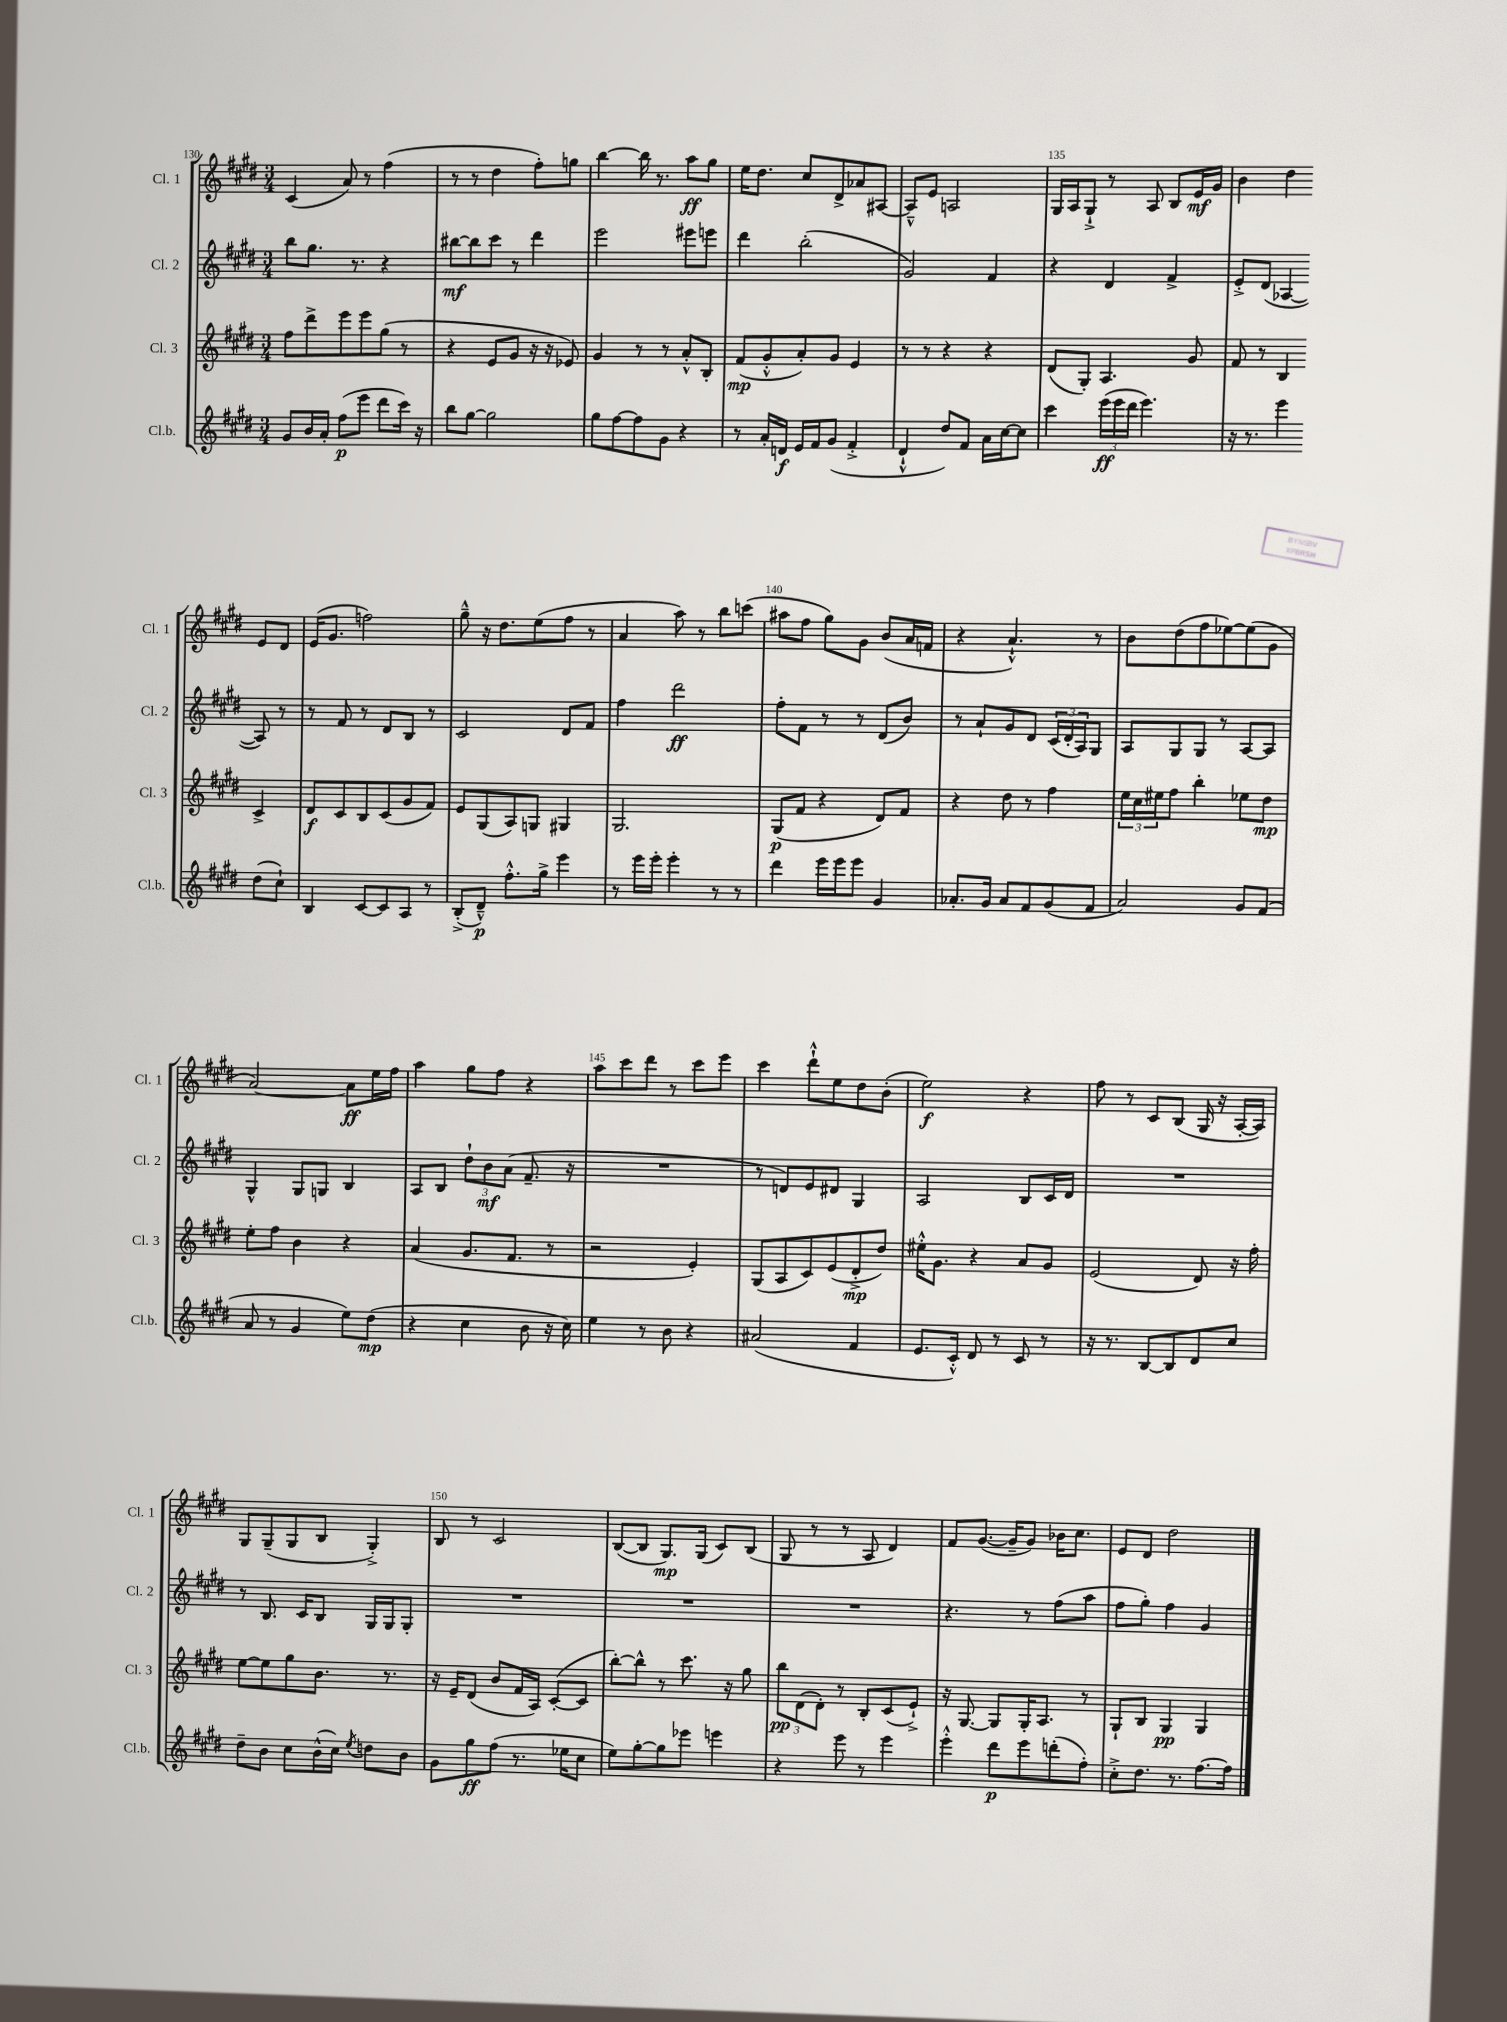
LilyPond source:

<<
\new StaffGroup <<
\new Staff = "s0" \with { instrumentName = "Cl. 1" shortInstrumentName = "Cl. 1" } {
    \clef treble \key e \major \numericTimeSignature \time 3/4
    cis'4( a'8) r8 fis''4( |
    r8 r8 dis''4 fis''8-.) g''8 |
    b''4~ b''16 r8. a''8\ff gis''8 |
    e''16 dis''8. cis''8 dis'8-> aes'8 ais8~ |
    ais8---^ e'8 a2 |
    gis16 a16 gis8-!-> r8 a8 b8 e'16\mf gis'16 |
    b'4 dis''4 e'8 dis'8 |
    e'16( gis'8. f''2) |
    gis''8---^ r16 dis''8. e''8( fis''8 r8 |
    a'4 a''8) r8 b''8 c'''8( |
    ais''8 fis''8 gis''8) gis'8 b'8( a'16 f'16 |
    r4 a'4.-!-^) r8 |
    b'8 dis''8( fis''8 ees''8~) ees''8( gis'8 |
    a'2~) a'8\ff e''16 fis''16 |
    a''4 gis''8 fis''8 r4 |
    a''8 cis'''8 dis'''8 r8 cis'''8 e'''8 |
    cis'''4 dis'''8-!-^ e''8 dis''8 b'8-.( |
    e''2\f) r4 |
    fis''8 r8 cis'8 b8( gis16 r16 a16~-. a16) |
    gis8 gis8--( gis8 b8 gis4-.->) |
    b8 r8 cis'2 |
    b8~( b8 gis8.\mp) gis16( cis'8) b8( |
    gis8 r8 r8 a8 dis'4) |
    fis'8 gis'8.~( gis'16-- gis'8) bes'16 cis''8. |
    e'8 dis'8 dis''2 \bar "|." |
}
\new Staff = "s1" \with { instrumentName = "Cl. 2" shortInstrumentName = "Cl. 2" } {
    \clef treble \key e \major \numericTimeSignature \time 3/4
    b''8 gis''8. r8. r4 |
    bis''8~\mf bis''8 cis'''8 r8 dis'''4 |
    e'''2 eis'''8 e'''8 |
    dis'''4 b''2-.( |
    gis'2) fis'4 |
    r4 dis'4 fis'4-> |
    e'8-.-> dis'8( aes4~ aes8) r8 |
    r8 fis'8 r8 dis'8 b8 r8 |
    cis'2 dis'8 fis'8 |
    fis''4 dis'''2\ff |
    fis''8-. fis'8 r8 r8 dis'8( b'8) |
    r8 a'8-! gis'8 dis'8 \tuplet 3/2 { cis'16( dis'16-. a16) } gis8 |
    a8 gis8 gis8 r8 a8~ a8 |
    gis4-^ gis8 g8 b4 |
    a8 b8 \tuplet 3/2 { dis''8-! b'8\mf a'8( } fis'8.-- r16 |
    R2. |
    r8 d'8) e'8 dis'8 gis4 |
    a2 b8 cis'16 dis'16 |
    R2. |
    r8 b8. cis'16 b8 gis16 gis16 gis8-. |
    R2. |
    R2. |
    R2. |
    r4. r8 fis''8( a''8 |
    fis''8 gis''8-.) fis''4 gis'4 \bar "|." |
}
\new Staff = "s2" \with { instrumentName = "Cl. 3" shortInstrumentName = "Cl. 3" } {
    \clef treble \key e \major \numericTimeSignature \time 3/4
    fis''8 dis'''8-> e'''8 e'''8 gis''8( r8 |
    r4 e'8 gis'8 r16 r16 ees'8) |
    gis'4 r8 r8 a'8-.-^ b8-. |
    fis'8\mp( gis'8-.-^ a'8-.) gis'8 e'4 |
    r8 r8 r4 r4 |
    dis'8( gis8-.) a4. gis'8 |
    fis'8 r8 b4 cis'4-> |
    dis'8\f cis'8 b8 cis'8( gis'8 fis'8) |
    e'8 gis8( a8) g8 gis4 |
    gis2. |
    gis8\p( fis'8 r4 dis'8) fis'8 |
    r4 dis''8 r8 fis''4 |
    \tuplet 3/2 { e''16 cis''16 eis''16 } fis''8 b''4-. ees''8 dis''8\mp |
    e''8-. fis''8 b'4 r4 |
    a'4( gis'8. fis'8. r8 |
    r2 e'4-.) |
    gis8( a8 cis'8) e'8( dis'8-.->\mp dis''8) |
    eis''16-.-^ gis'8. r4 a'8 gis'8 |
    e'2( dis'8) r16 fis''16-. |
    e''8~ e''8 gis''8 b'8. r8. |
    r16 e'16-- dis'8( b'8 fis'16 a16) cis'8~-.( cis'8 |
    b''8~-.) b''8-^ r8 cis'''8. r16 gis''8 |
    \tuplet 3/2 { b''8\pp dis'8( dis'8-.) } r8 b8-. cis'8( e'8-!->) |
    r16 gis8.~ gis8 gis16-. a8. r8 |
    gis8-! b8 gis4\pp gis4 \bar "|." |
}
\new Staff = "s3" \with { instrumentName = "Cl.b." shortInstrumentName = "Cl.b." } {
    \clef treble \key e \major \numericTimeSignature \time 3/4
    gis'8 b'16 a'16-. fis''8\p( e'''8 dis'''8 cis'''16) r16 |
    b''8 gis''8~ gis''2 |
    gis''8 fis''8~ fis''8 gis'8 r4 |
    r8 a'16-. d'16\f e'16 fis'16 gis'8( fis'4-.-> |
    dis'4-!-^ dis''8) fis'8 a'16 cis''16~ cis''8 |
    cis'''4 \tuplet 3/2 { e'''16\ff( e'''16 dis'''16 } e'''4.) |
    r16 r8. e'''4 dis''8( cis''8-!) |
    b4 cis'8~ cis'8 a8 r8 |
    b8-.->( dis'8---^\p) fis''8.-.-^ gis''16-> e'''4 |
    r8 e'''16 e'''16-. e'''4-. r8 r8 |
    dis'''4 e'''16 e'''16 e'''8 gis'4 |
    aes'8.-. gis'16 aes'8 fis'8 gis'8( fis'8 |
    a'2) gis'8 fis'8( |
    a'8 r8 gis'4 e''8) dis''8\mp( |
    r4 cis''4 b'8 r16 cis''16) |
    e''4 r8 b'8 r4 |
    ais'2( fis'4 |
    e'8. cis'16-.-^) dis'8 r8 cis'8 r8 |
    r16 r8. b8~ b8 dis'8 cis''8 |
    dis''8-- b'8 cis''8 b'16-^( cis''16) \acciaccatura { e''8 } d''8 b'8 |
    gis'8 gis''8\ff fis''8( r8. ees''16 cis''8 |
    e''8) gis''8~-. gis''8 ees'''8 e'''4 |
    r4 e'''8 r8 e'''4 |
    e'''4-.-^ dis'''8\p e'''8 d'''8-.( fis''8-.) |
    cis''8-.-> dis''8. r8. fis''8.~ fis''16 \bar "|." |
}
>>
>>
\layout { \context { \Score currentBarNumber = #130 \override BarNumber.break-visibility = ##(#f #t #t) barNumberVisibility = #(every-nth-bar-number-visible 5) } }
